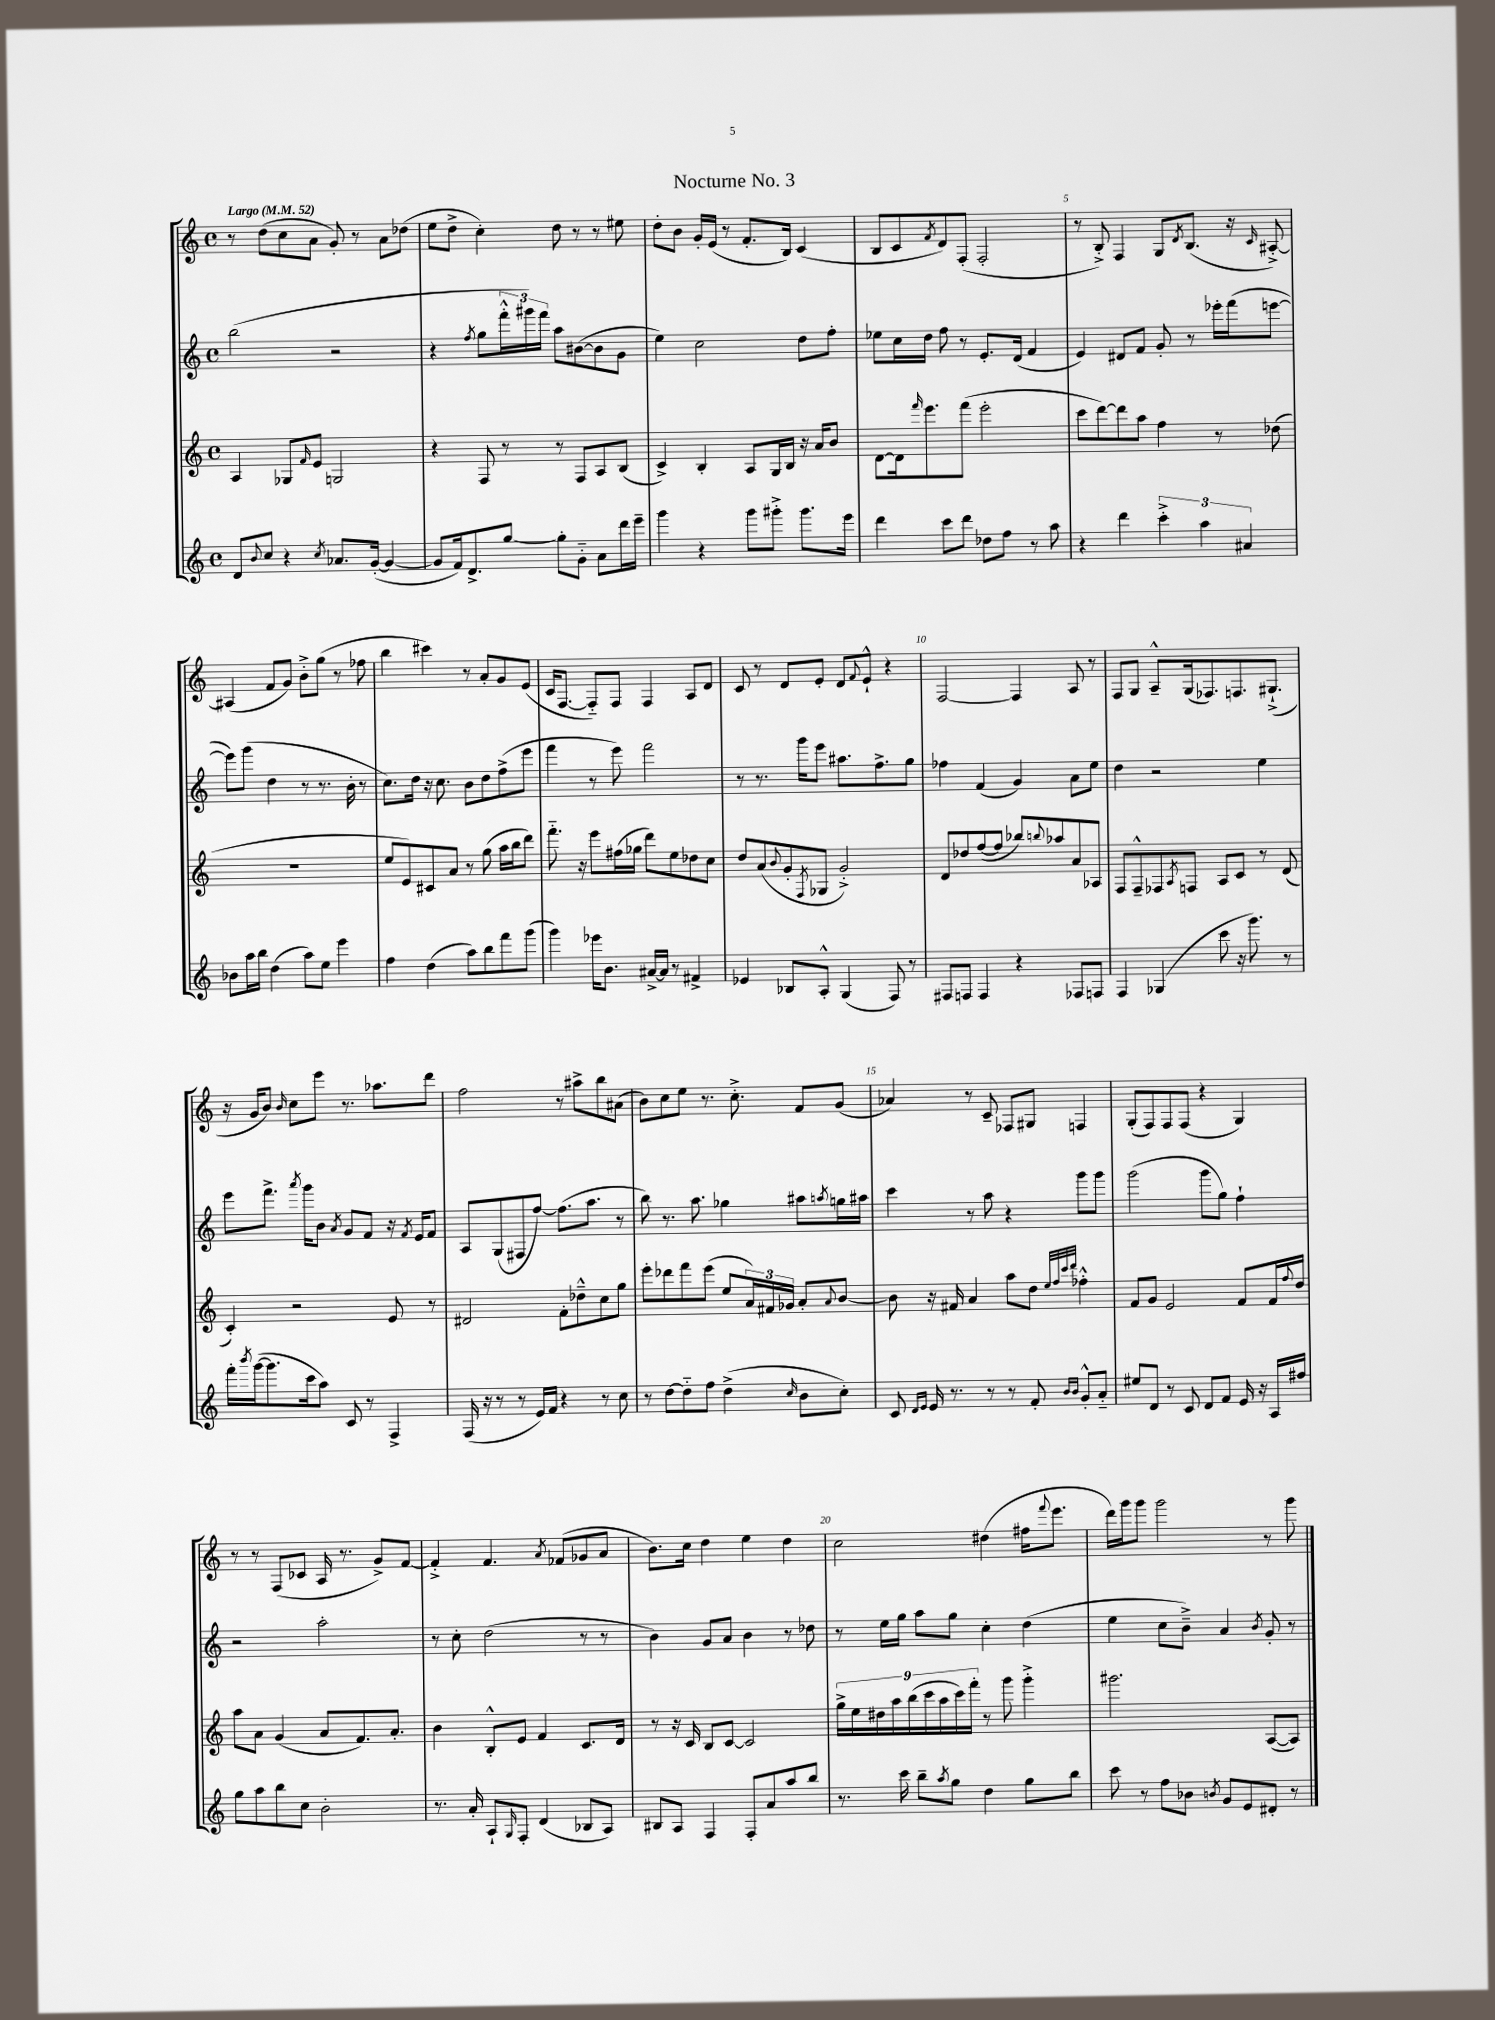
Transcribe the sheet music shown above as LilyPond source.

\header { title = "Nocturne No. 3" }
<<
\new StaffGroup <<
\new Staff = "s0" {
    \clef treble \key c \major \defaultTimeSignature \time 4/4 \tempo "Largo" 4 = 52
    r8 d''8( c''8 a'8 g'8-.) r8 a'8 des''8( |
    e''8 d''8-> c''4-.) d''8 r8 r8 eis''8 |
    d''8-. b'8 g'16-. e'16( r8 f'8.-. b16) c'4( |
    b8 c'8 \acciaccatura { f'8 } d'8) f8-.( f2-. |
    r8 b8-.->) f4 g8 \acciaccatura { d'8 } b8.( r16 \grace { c'16 } ais8~-.->) |
    ais4( f'8 g'8) b'8-.-> g''8( r8 fes''8 |
    b''4 cis'''4) r8 a'8-. g'8 e'8( |
    c'16 f8.~ f8-_) f8 f4 a8 d'8 |
    c'8 r8 d'8 e'8-. d'8 \appoggiatura { f'8 } e'8-!-^ r4 |
    f2~ f4 a8 r8 |
    f8 g8 a8---^ g16( fes8.) f8. gis8.-!->( |
    r16 g'16 b'8) \grace { b'16 } c''8 e'''8 r8. aes''8. d'''8 |
    f''2 r8 ais''8-> b''8 ais'8( |
    b'8) c''8 e''8 r8. c''8.-.-> f'8 g'8( |
    aes'4) r8 c'8-- fes8 gis8 f4 |
    g8-.( f8) f8 f8( r4 g4) |
    r8 r8 f8( ces'8 a16 r8. g'8->) f'8~ |
    f'4-.-> f'4. \acciaccatura { a'8 } fes'8( ges'8 a'8 |
    b'8.) c''16 d''4 e''4 d''4 |
    c''2 dis''4( fis''16 \appoggiatura { f'''8 } e'''8. |
    d'''16) g'''16 g'''8 g'''2 r8 g'''8 \bar "|." |
}
\new Staff = "s1" {
    \clef treble \key c \major \defaultTimeSignature \time 4/4
    b''2( r2 |
    r4 \acciaccatura { f''8 } g''8 \tuplet 3/2 { f'''16-.-^ gis'''16) f'''16 } a''8 bis'8~( bis'8 g'8 |
    e''4) c''2 d''8 f''8-. |
    ees''8 c''16 d''16 f''8 r8 e'8.-. d'16( f'4 |
    e'4) dis'8 f'8 g'8-. r8 ees'''16-. f'''16( e'''8~ |
    e'''8) g'''8( d''4 r8 r8. b'16-. r8 |
    c''8.) d''16 r16 c''8. b'8 d''8 f''8->( e'''8 |
    f'''4 r8 e'''8) f'''2 |
    r8 r8. g'''16 e'''8 ais''8. f''8.-> g''8 |
    fes''4 f'4( g'4) a'8 e''8 |
    d''4 r2 e''4 |
    e'''8 f'''8.-> \acciaccatura { a'''8 } g'''16 b'8 \acciaccatura { a'8 } g'8 f'8 r16 \acciaccatura { f'8 } e'16 f'8 |
    a8 g8( fis8 f''8~) f''8.( a''8. r8 |
    b''8) r8. a''8. ges''4 ais''8 \acciaccatura { a''8 } g''16 ais''16 |
    c'''4 r8 a''8 r4 g'''8 g'''8 |
    g'''2( g'''8 g''8) f''4-! |
    r2 a''2-. |
    r8 c''8-. d''2( r8 r8 |
    b'4) g'8 a'8 b'4 r8 des''8 |
    r8 e''16 g''16 a''8 g''8 c''4-. d''4( |
    e''4 c''8 b'8--->) a'4 \acciaccatura { b'8 } g'8-. r8 \bar "|." |
}
\new Staff = "s2" {
    \clef treble \key c \major \defaultTimeSignature \time 4/4
    a4 ges8 \grace { f'16 } e'8 g2 |
    r4 f8 r8 r8 f8 a8 b8( |
    c'4->) b4-. a8 g16 b16 r16 a'16 b'8 |
    d'8~ d'16 \grace { f'''16 } e'''8. f'''8( e'''2-. |
    c'''8 d'''8~) d'''8 a''8 f''4 r8 des''8( |
    R1 |
    e''8 e'8) cis'8 a'8 r8 g''8( a''16 b''16 d'''8) |
    f'''8.-_ r16 e'''8 fis''16( ges''16 d'''8) e''8 des''8 c''8 |
    d''8 a'8( \appoggiatura { b'8 } g'8-. \acciaccatura { f8 } ges8 g'2-.->) |
    d'8 des''8 f''8~( f''8 bes''8) \appoggiatura { b''8 } aes''8 a'8 aes8 |
    f8 f8---^ fes8 \acciaccatura { a8 } f8 a8 c'8 r8 d'8( |
    c'4-.) r2 e'8 r8 |
    dis'2 f'8-. des''8---^ c''8 g''8 |
    e'''8-. des'''8 f'''8 e'''8( e''8 \tuplet 3/2 { a'16) fis'16 ges'16 } a'8-. \appoggiatura { a'8 } b'8~ |
    b'8 r16 fis'16 a'4 a''8 d''8 \grace { e''32 f''32 c'''32 d'''32 } fes''4-.-^ |
    f'8 g'8 e'2 f'8 f'16 \appoggiatura { f''8 } d''16 |
    a''8 a'8 g'4( a'8 f'8.) a'8.-. |
    b'4 b8-.-^ e'8 f'4 c'8. d'16 |
    r8 r16 c'16 b8 c'8~ c'2 |
    \tuplet 9/8 { g''16-> e''16 dis''16 a''16 b''16( c'''16 a''16 c'''16) f'''16-. } r8 g'''8 g'''4-.-> |
    gis'''2. a8~( a8) \bar "|." |
}
\new Staff = "s3" {
    \clef treble \key c \major \defaultTimeSignature \time 4/4
    d'8 \appoggiatura { b'8 } c''8 r4 \acciaccatura { c''8 } aes'8. g'16~-.( g'4~ |
    g'8 f'16) d'8.-> g''8~ g''8-. g'8-_ a'8 d'''16 e'''16-- |
    g'''4 r4 g'''8 gis'''8-.-> gis'''8. e'''16 |
    d'''4 c'''8 d'''8 des''8 f''8 r8 a''8 |
    r4 d'''4 \tuplet 3/2 { c'''4-.-> a''4 ais'4 } |
    bes'8 a''16 b''16 d''4( a''8) e''8 e'''4 |
    f''4 d''4( a''8) b''8 f'''8 g'''8( |
    g'''4) ees'''16 b'8. ais'16~-> ais'16 r8 fis'4-> |
    ees'4 bes8 a8-.-^ g4( f8) r8 |
    fis8 f8 f4 r4 fes8 f8 |
    f4 ges4( c'''8 r16 g'''8.) r8 |
    f'''16-. \acciaccatura { b'''8 } g'''16~( g'''8. c'''16 a''8) c'8 r8 f4-> |
    f16( r16 r8 r8 e'16) f'16 r4 r8 c''8 |
    r8 d''8~ d''8-_ f''8 d''4->( \grace { c''16 } b'8 c''8-.) |
    c'8 \grace { d'16 e'16 } e'16 r8. r8 r8 f'8-. \grace { b'16 b'16 } g'8-.-^ a'8-_ |
    eis''8 d'8 r8 c'8 d'8 f'8 e'16 r16 a16 fis''16 |
    g''8 a''8 b''8 c''8 b'2-. |
    r8. a'16-. a8-! \grace { g16 } f8-. d'4( bes8 a8) |
    bis8 a8 f4 f8-. a'8 a''8 b''8 |
    r8. c'''16 b''8-- \acciaccatura { a''8 } g''8 d''4 g''8 b''8 |
    c'''8 r8 f''8 bes'8 \acciaccatura { b'8 } g'8 e'8 dis'8-. r8 \bar "|." |
}
>>
>>
\layout { \context { \Score \override BarNumber.break-visibility = ##(#f #t #t) barNumberVisibility = #(every-nth-bar-number-visible 5) } }
